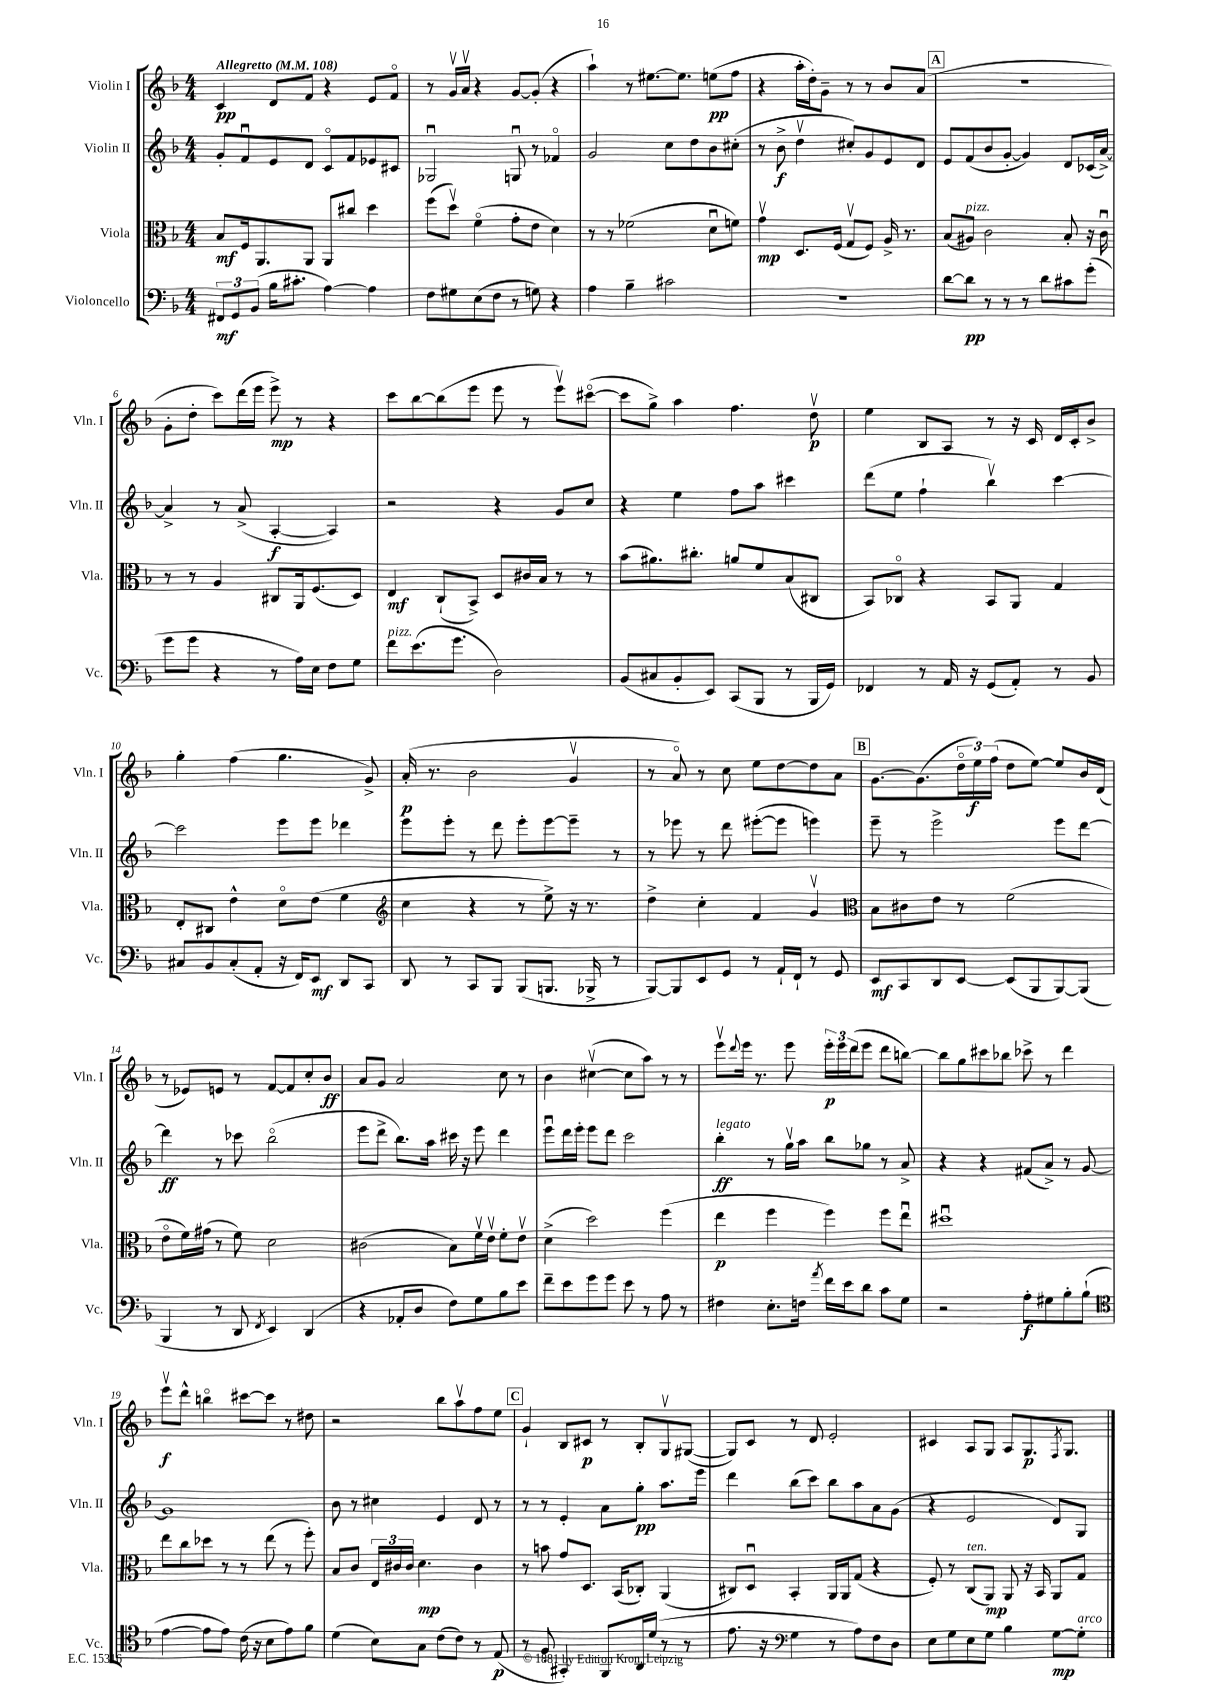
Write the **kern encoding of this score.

**kern	**kern	**kern	**kern
*staff4	*staff3	*staff2	*staff1
*clefF4	*clefC3	*clefG2	*clefG2
*k[b-]	*k[b-]	*k[b-]	*k[b-]
*M4/4	*M4/4	*M4/4	*M4/4
*MM108	*MM108	*MM108	*MM108
12FF#	8B-	8g'	4c
12GG	.	.	.
.	16F	8fu	.
(12BB-	.	.	.
.	8.AA	.	.
16B-	.	8e	8d
8.c#'	.	.	.
.	8AA	8d	8f
[4A)	8AA	8co	4r
.	8cc#	8f	.
4A]	4dd	8e-	8e
.	.	8c#	8fo
=	=	=	=
8F	(8ff	2G-u	8r
8G#	8ddv)	.	16gv
.	.	.	16av
(8E	(4fo	.	4r
8F	.	.	.
8r	8g'	8Gu	[8g
8G)	8e	8r	(8g']
4r	4d)	4f-o	4r
=	=	=	=
4A	8r	2g	4aa`)
.	8r	.	.
4B-~	(2f-	.	8r
.	.	.	[8.ee#
2c#	.	8cc	.
.	.	.	8.ee#]
.	.	8dd	.
.	8du	8b-	(8ee
.	8f)	(8cc#'	8ff
=	=	=	=
1r	4gv	8r	4r
.	.	8b-^	.
.	8.D	4ddv	16aa'
.	.	.	16dd')
.	.	.	8g~
.	(16F	.	.
.	8Gv	8cc#')	8r
.	8F)	8g	8r
.	16A^	8e	8b-
.	8.r	.	.
.	.	8d	(8a
=	=	=	=
[8d	(8B-	8e	1r
8d]	8A#)	(8f	.
8r	2c	8b-	.
8r	.	[8g'	.
8r	.	4g])	.
8d	.	.	.
8c#	8B-'	8d	.
(8g'	16r	(16c-	.
.	16cu	[16a^)	.
=	=	=	=
8g	8r	4a^]	8g'
8g	8r	.	8dd'
4r	4A	8r	8ccc)
.	.	(8a^	(16ddd
.	.	.	16eee
8r	8C#	[4A'	8eee^)
16A)	16AA	.	8r
16E	(8.F	.	.
8F	.	4A])	4r
8G	8D)	.	.
=	=	=	=
8f	4E	2r	8ccc
(8.e	.	.	[8bb-
.	(8C`	.	(8bb-]
8.g	.	.	.
.	8BB-^)	.	8eee
2D)	8D	4r	8eee
.	16c#	.	8r
.	16B-	.	.
.	8r	8g	8eeev)
.	8r	8cc	([8ccc#o
=	=	=	=
(8BB-	(8b-	4r	8ccc#]
8C#	8.a#)	.	8gg^)
8BB-'	.	4ee	4aa
.	8.cc#'	.	.
8EE)	.	.	.
(8CC	8a	8ff	4.ff
8BBB-	8f	8aa	.
8r	(8B-	4ccc#	.
16BBB-	8C#	.	8ddv
16GG)	.	.	.
=	=	=	=
4FF-	8BB-)	(8ddd	4ee
.	8C-o	8ee	.
8r	4r	4ff`	8B-
16AA	.	.	8A
16r	.	.	.
(8GG	8BB-	4bb-v)	8r
8AA')	8AA	.	16r
.	.	.	16c
8r	4G	[4ccc	16d
.	.	.	16c'
8BB-	.	.	8b-^
=	=	=	=
8C#	8E'	2ccc]	4gg'
8BB-	8C#	.	.
(8C#'	4e^^	.	(4ff
8AA'	.	.	.
16r	8do	8eee	4.gg
16FF)	.	.	.
8EE	(8e	8eee	.
8DD	4f	4ddd-	.
8CC	.	.	8g^)
=	=	=	=
*	*clefG2	*	*
8DD	4cc	8eee	(16a'
.	.	.	8.r
8r	.	8eee'	.
8CC	4r	8r	2b-
8BBB-	.	8ddd	.
(8BBB-	8r	8eee'	.
8.BBB	8ee^)	[8eee	.
.	16r	8eee~]	4gv
16BBB-^	8.r	.	.
8r	.	8r	.
=	=	=	=
[8BBB-)	4dd^	8r	8r
8BBB-]	.	8eee-	8ao)
8EE	4cc'	8r	8r
8GG	.	8ddd	8cc
8r	4f	([8eee#'	8ee
16AA`	.	8eee#]	[8dd
16FF`	.	.	.
8r	4gv	4eee)	8dd]
8GG	.	.	8a
=	=	=	=
*	*clefC3	*	*
8EE	8B-	8eee~	[8.g
8CC	8c#	8r	.
.	.	.	(8.g]
8DD	8e	2eee^	.
[8EE	8r	.	24ddo
.	.	.	24ee)
.	.	.	(24ff
(8EE]	(2f	.	8dd
8BBB-	.	.	[8ee)
[8BBB-)	.	8eee	8ee]
(8BBB-]	.	[8ddd	16b-
.	.	.	(16d
=	=	=	=
4BBB-	8eo	4ddd]	8r
.	16f)	.	8e-)
.	(16g#	.	.
8r	8r	8r	8e
8DD	8f)	8ccc-	8r
8qFF	.	.	.
4EE)	2d	(2bb-o	[8f
.	.	.	8f]
(4DD	.	.	8cc'
.	.	.	8b-
=	=	=	=
4r	(2c#	8eee	8a
.	.	8ddd^	8g
8AA-'	.	8.bb-)	2a
8D	.	.	.
.	.	16aa	.
8F)	8B-)	16ccc#	.
.	.	16r	.
8G	16fv	8eee	.
.	16ev	.	.
8B-	8f'	4ddd	8cc
8e	8ev	.	8r
=	=	=	=
8f~	(4d^	8eeeu	4b-
8e	.	16ddd	.
.	.	16eee'	.
8g	2dd)	8eee	([4cc#v
8g	.	8ddd	.
8e	.	2ccc	8cc#]
8r	.	.	8aa)
8A	(4ff	.	8r
8r	.	.	8r
=	=	=	=
4F#	4ee	4bb-'	8eeev
.	.	.	8qqddd
.	.	.	16eee
.	.	.	8.r
8.E'	4ff	8r	.
.	.	16ggv	8eee
16F	.	16aa	.
8qa	.	.	.
16f	4ff)	8bb-	24eee'
.	.	.	24eee
16e	.	.	.
.	.	.	(24ddd
8d	.	8gg-	8eee
8c	8ff	8r	8ddd
8G	8eeu	8a^	[8bb)
=	=	=	=
2r	1dd#u	4r	8bb]
.	.	.	8gg
.	.	4r	8ccc#
.	.	.	8bb-
8A'	.	(8f#	8ccc-^
8G#	.	8a^)	8r
8B-'	.	8r	4ddd
(8B-`	.	[8g	.
=	=	=	=
*clefC4	*	*	*
[4e	8ee	1g]	8eeev
.	8cc	.	8ddd^^
8e]	8dd-	.	4bbo
8e)	8r	.	.
(16c	8r	.	[8ccc#
16r	.	.	.
8B-	(8ee	.	8ccc#]
8e)	8r	.	8r
8f	8ff')	.	8dd#
=	=	=	=
(4d	8B-	8b-	2r
.	8c	8r	.
8B-)	24E	4cc#	.
.	24c#	.	.
.	24c#	.	.
8G	4.d	.	.
(8c	.	4e	8bb-
8c)	.	.	8aav
8r	4c#	8d	8ff
(8E	.	8r	8ee
=	=	=	=
8r	8r	8r	4g`
8F'	8b	8r	.
4GG#')	8g	4e'	8B-
.	8.D	.	8c#
8FF	.	8a	8r
.	(16BB-	.	.
16AA	8C-')	8gg'	8B-'
(16d	.	.	.
8r	(4AA	8.aa	8Gv
8r	.	.	([8G#
.	.	16eee	.
=	=	=	=
8.e	8C#)	4ddd	8G#])
.	8Du	.	8c
16r	.	.	.
*clefF4	*	*	*
4G	4BB-'	(8bb-	8r
.	.	8ccc)	8d
8r	16AA	8bb-	2e'
.	16AA	.	.
8A)	(8G	8aa	.
8F	4r	8a	.
8D	.	(8g	.
=	=	=	=
8E	8F')	4r	4c#
8G	8r	.	.
8E	(8C	2e	8A
8G	8AA)	.	8G
4B-	8AA	.	8A
.	16r	.	8.G
.	16BB-	.	.
[8G	8AA	8d)	.
.	.	.	8qF
.	.	.	8.G
8G']	8G	8G	.
==	==	==	==
*-	*-	*-	*-
